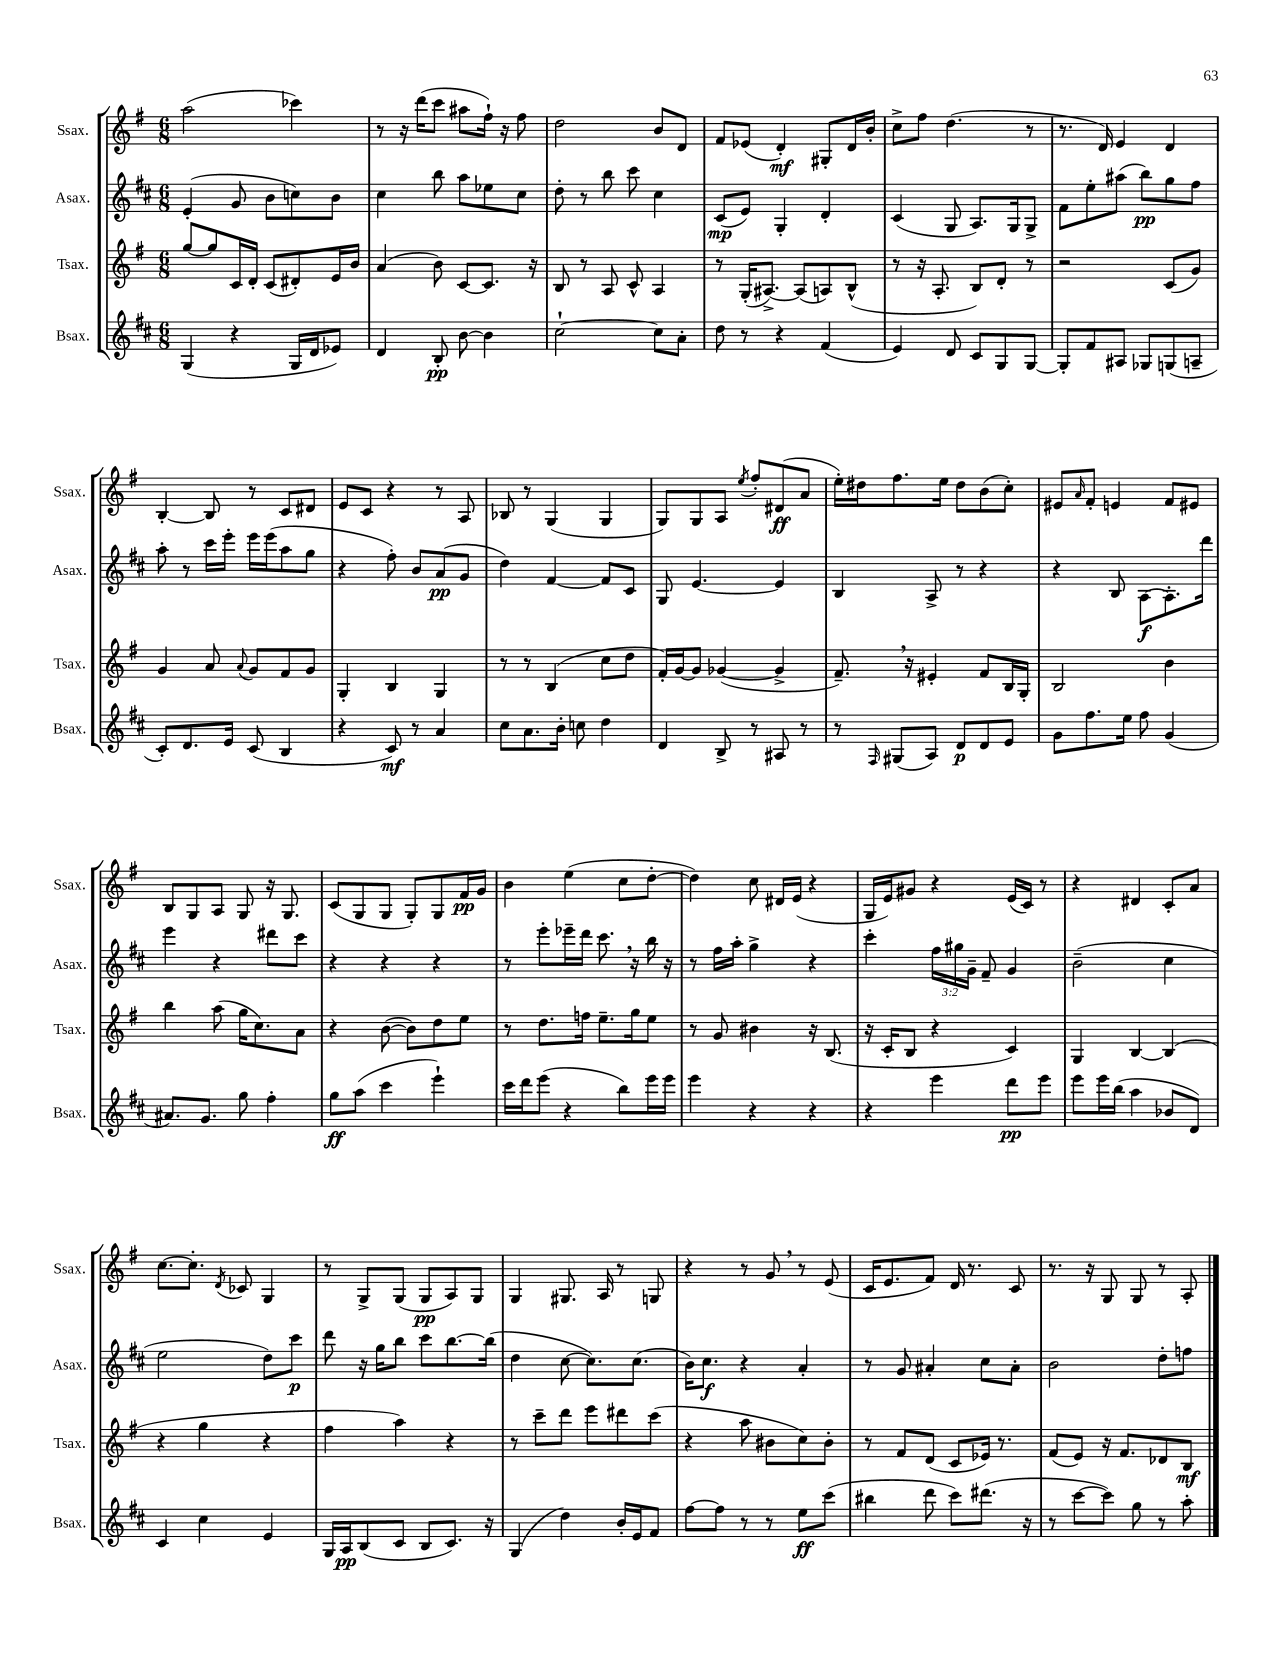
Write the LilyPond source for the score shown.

<<
\new StaffGroup <<
\new Staff = "s0" \with { instrumentName = "Ssax." shortInstrumentName = "Ssax." } {
    \clef treble \key g \major \numericTimeSignature \time 6/8
    a''2( ces'''4) |
    r8 r16 d'''16( c'''8 ais''8 fis''16-!) r16 fis''8 |
    d''2 b'8 d'8 |
    fis'8 ees'8( d'4-.\mf) gis8-. d'16 b'16-. |
    c''8-> fis''8 d''4.( r8 |
    r8. d'16) e'4 d'4 |
    b4~-. b8 r8 c'8 dis'8 |
    e'8 c'8 r4 r8 a8 |
    bes8 r8 g4( g4 |
    g8) g8 a8 \acciaccatura { e''8 } fis''8-. dis'8\ff( a'8 |
    e''16-.) dis''16 fis''8. e''16 dis''8 b'8( c''8-.) |
    eis'8 \grace { a'16 } fis'8-. e'4 fis'8 eis'8 |
    b8 g8 a8 g8 r16 g8. |
    c'8( g8 g8 g8-.) g8 fis'16\pp g'16 |
    b'4 e''4( c''8 d''8~-. |
    d''4) c''8 dis'16 e'16( r4 |
    g16 e'16) gis'8 r4 e'16( c'16) r8 |
    r4 dis'4 c'8-. a'8 |
    c''8.~ c''8.-. \acciaccatura { d'8 } ces'8 g4 |
    r8 g8-> g8( g8\pp a8) g8 |
    g4 gis8. a16 r8 g8 |
    r4 r8 g'8 \breathe r8 e'8( |
    c'16 e'8. fis'8) d'16 r8. c'8 |
    r8. r16 g8 g8 r8 a8-. \bar "|." |
}
\new Staff = "s1" \with { instrumentName = "Asax." shortInstrumentName = "Asax." } {
    \clef treble \key d \major \numericTimeSignature \time 6/8 \override Staff.TupletNumber.text = #tuplet-number::calc-fraction-text
    e'4-.( g'8 b'8 c''8) b'8 |
    cis''4 b''8 a''8 ees''8 cis''8 |
    d''8-. r8 b''8 cis'''8 cis''4 |
    cis'8\mp( e'8) g4-. d'4-. |
    cis'4( g8 a8.) g16 g8-> |
    fis'8 e''8-. ais''8( b''8\pp) g''8 fis''8 |
    a''8-. r8 cis'''16 e'''16-. e'''16 e'''16( a''8 g''8 |
    r4 fis''8-.) b'8 a'8\pp( g'8 |
    d''4) fis'4~ fis'8 cis'8 |
    g8 e'4.~ e'4 |
    b4 a8-> r8 r4 |
    r4 b8 a8~\f a8.-. d'''16 |
    e'''4 r4 dis'''8 cis'''8 |
    r4 r4 r4 |
    r8 e'''8-. ees'''16-- d'''16 cis'''8. \breathe r16 b''16 r16 |
    r8 fis''16 a''16-. g''4-> r4 |
    cis'''4-. \tuplet 3/2 { fis''16 gis''16 g'16-- } fis'8-- g'4 |
    b'2--( cis''4 |
    e''2 d''8) cis'''8\p |
    d'''8 r16 g''16 b''8 cis'''8 b''8.~ b''16( |
    d''4 cis''8~ cis''8.) cis''8.( |
    b'16) cis''8.\f r4 a'4-. |
    r8 g'8 ais'4-. cis''8 ais'8-. |
    b'2 d''8-. f''8 \bar "|." |
}
\new Staff = "s2" \with { instrumentName = "Tsax." shortInstrumentName = "Tsax." } {
    \clef treble \key g \major \numericTimeSignature \time 6/8
    g''8~ g''8 c'16 d'16-. c'8( dis'8-.) e'16 b'16 |
    a'4( b'8) c'8~ c'8. r16 |
    b8 r8 a8 c'8-^ a4 |
    r8 g16-.( ais8.~->) ais8( a8) b8-^( |
    r8 r16 a8.-. b8) d'8-. r8 |
    r2 c'8( g'8) |
    g'4 a'8 \appoggiatura { a'8 } g'8 fis'8 g'8 |
    g4-. b4 g4 |
    r8 r8 b4( c''8 d''8 |
    fis'16-.) g'16~ g'8 ges'4~( ges'4-> |
    fis'8.--) \breathe r16 eis'4-. fis'8 b16 g16-. |
    b2 b'4 |
    b''4 a''8( g''16 c''8.) a'8 |
    r4 b'8~( b'8) d''8 e''8 |
    r8 d''8. f''16 e''8.-- g''16 e''8 |
    r8 g'8 bis'4 r16 b8.( |
    r16 c'16-. b8 r4 c'4) |
    g4 b4~ b4( |
    r4 g''4 r4 |
    fis''4 a''4) r4 |
    r8 c'''8-- d'''8 e'''8 dis'''8 c'''8( |
    r4 a''8 bis'8 c''8) bis'8-. |
    r8 fis'8 d'8( c'8 ees'16) r8. |
    fis'8( e'8) r16 fis'8. des'8 b8\mf \bar "|." |
}
\new Staff = "s3" \with { instrumentName = "Bsax." shortInstrumentName = "Bsax." } {
    \clef treble \key d \major \numericTimeSignature \time 6/8
    g4( r4 g16 d'16 ees'8) |
    d'4 b8-.\pp b'8~ b'4 |
    cis''2~-! cis''8 a'8-. |
    d''8 r8 r4 fis'4( |
    e'4) d'8 cis'8 g8 g8~ |
    g8-. fis'8 ais8 ges8 g8( a8-- |
    cis'8-.) d'8. e'16 cis'8( b4 |
    r4 cis'8\mf) r8 a'4 |
    cis''8 a'8. b'16-. c''8 d''4 |
    d'4 b8-> r8 ais8 r8 |
    r8 \grace { fis16 } gis8( a8) d'8\p d'8 e'8 |
    g'8 fis''8. e''16 fis''8 g'4( |
    ais'8.) g'8. g''8 fis''4-. |
    g''8\ff a''8( cis'''4 e'''4-!) |
    cis'''16 d'''16 e'''8( r4 b''8) e'''16 e'''16 |
    e'''4 r4 r4 |
    r4 e'''4 d'''8\pp e'''8 |
    e'''8 e'''16 b''16( a''4 bes'8 d'8) |
    cis'4 cis''4 e'4 |
    g16 a16\pp b8( cis'8 b8 cis'8.) r16 |
    g4( d''4) b'16-. e'16 fis'8 |
    fis''8~ fis''8 r8 r8 e''8\ff cis'''8( |
    bis''4 d'''8 cis'''8) dis'''8.( r16 |
    r8 cis'''8~ cis'''8) g''8 r8 a''8-. \bar "|." |
}
>>
>>
\layout { \context { \Score \remove "Bar_number_engraver" } }
